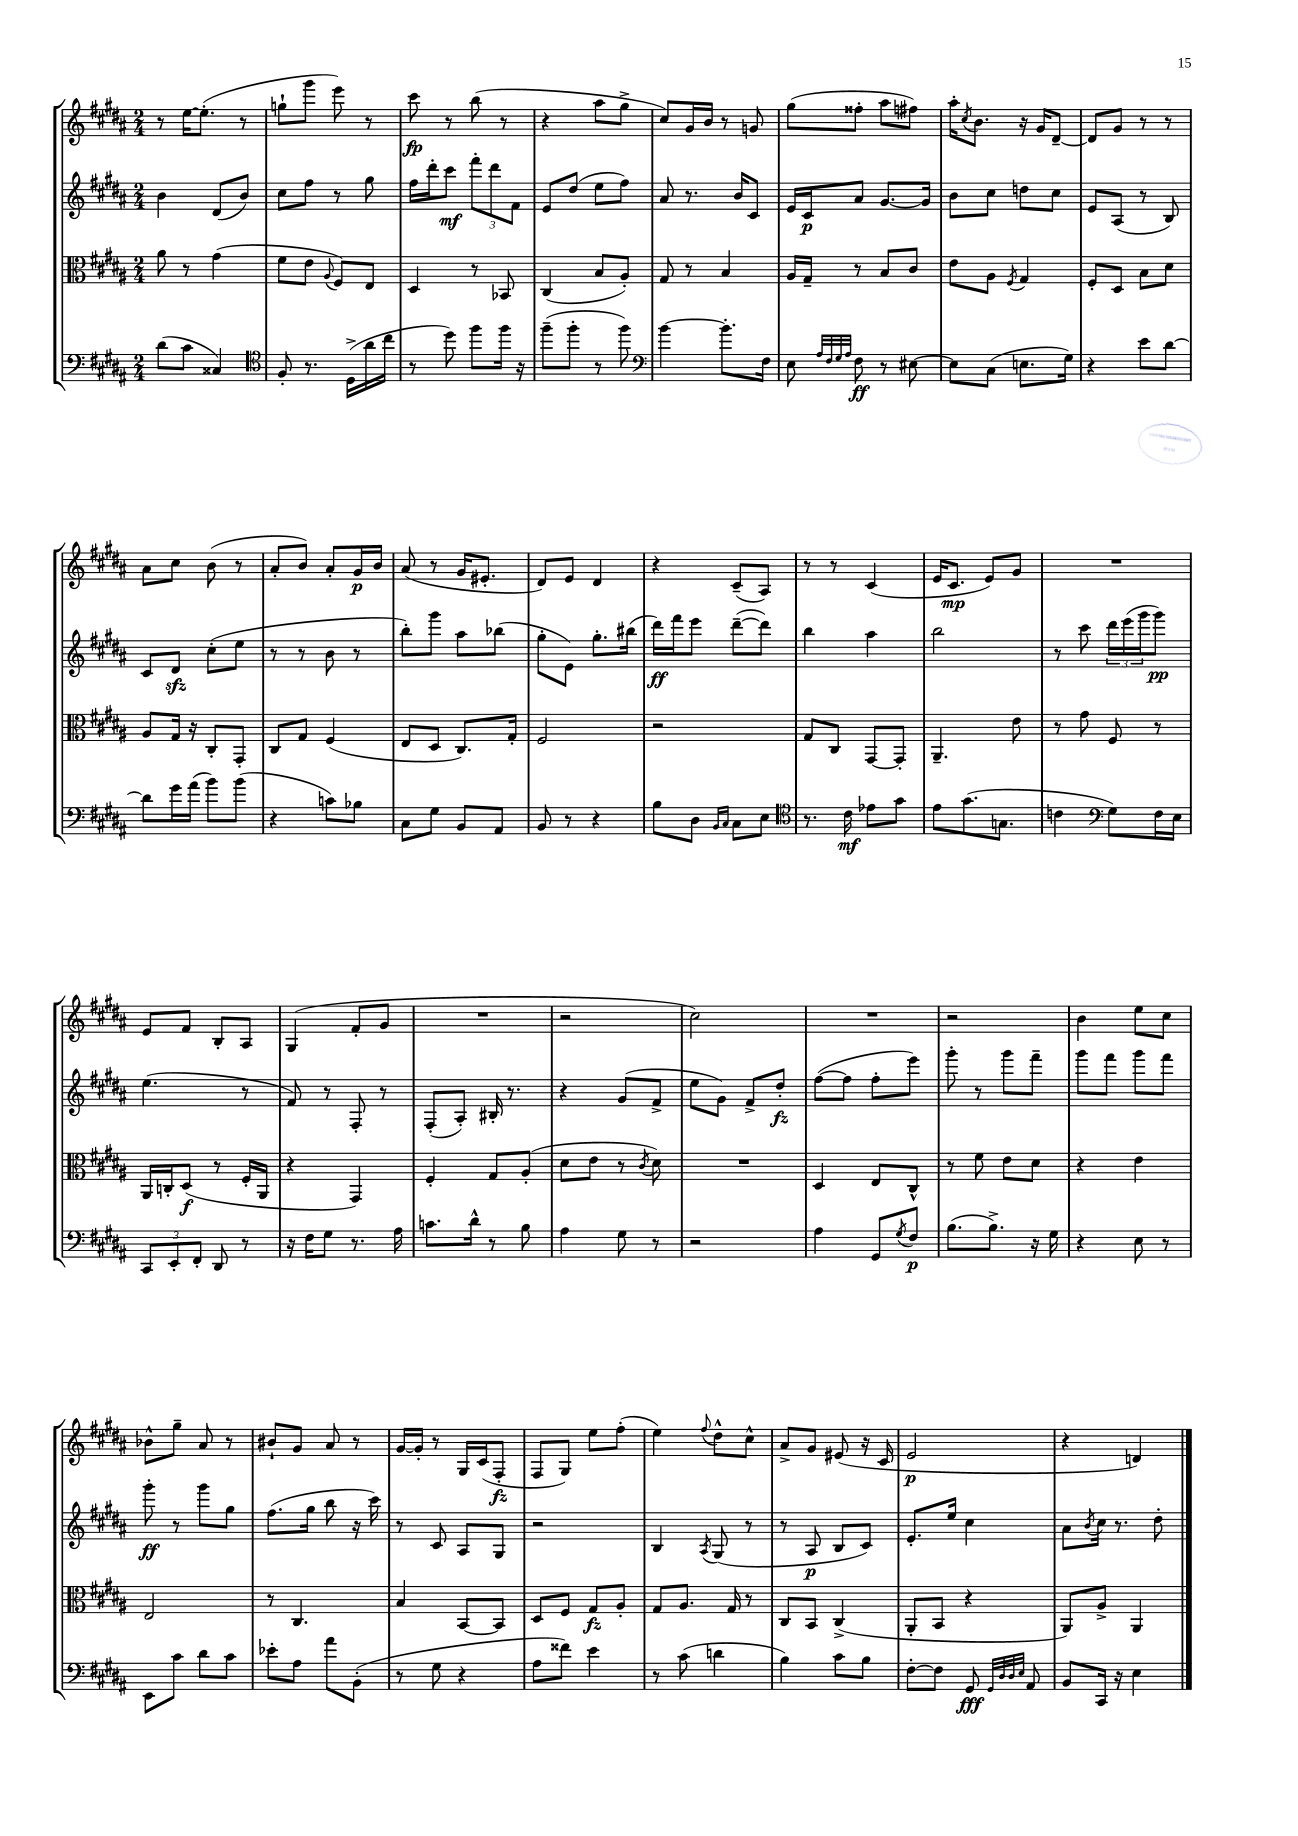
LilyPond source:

<<
\new StaffGroup <<
\new Staff = "s0" {
    \clef treble \key b \major \numericTimeSignature \time 2/4
    r8 e''16~ e''8.-.( r8 |
    g''8-! gis'''8 e'''8) r8 |
    cis'''8\fp r8 b''8( r8 |
    r4 ais''8 gis''8-> |
    cis''8) gis'16 b'16 r8 g'8 |
    gis''8( fisis''8-. ais''8 fis''8) |
    ais''16-. \acciaccatura { cis''8 } b'8. r16 gis'16 dis'8~-- |
    dis'8 gis'8 r8 r8 |
    ais'8 cis''8 b'8( r8 |
    ais'8-. b'8) ais'8-. gis'16\p b'16 |
    ais'8( r8 gis'16 eis'8.-. |
    dis'8) e'8 dis'4 |
    r4 cis'8--( ais8) |
    r8 r8 cis'4( |
    e'16 cis'8.\mp e'8) gis'8 |
    R2 |
    e'8 fis'8 b8-. ais8 |
    gis4( fis'8-. gis'8 |
    R2 |
    r2 |
    cis''2) |
    R2 |
    r2 |
    b'4 e''8 cis''8 |
    bes'8-^ gis''8-- ais'8 r8 |
    bis'8-! gis'8 ais'8 r8 |
    gis'16~ gis'16-. r8 gis16 cis'16( fis8-.\fz |
    fis8 gis8) e''8 fis''8-.( |
    e''4) \appoggiatura { fis''8 } dis''8-^ cis''8-^ |
    ais'8-> gis'8 eis'8( r16 cis'16 |
    e'2\p |
    r4 d'4) \bar "|." |
}
\new Staff = "s1" {
    \clef treble \key b \major \numericTimeSignature \time 2/4
    b'4 dis'8( b'8) |
    cis''8 fis''8 r8 gis''8 |
    fis''16 dis'''16-. cis'''8\mf \tuplet 3/2 { fis'''8-. dis'''8 fis'8 } |
    e'8 dis''8( e''8 fis''8) |
    ais'8 r8. b'16 cis'8 |
    e'16 cis'16\p ais'8 gis'8.~ gis'16 |
    b'8 cis''8 d''8 cis''8 |
    e'8 ais8( r8 b8) |
    cis'8 dis'8\sfz cis''8-.( e''8 |
    r8 r8 b'8 r8 |
    b''8-.) gis'''8 ais''8 bes''8( |
    gis''8-. e'8) gis''8.-. bis''16( |
    dis'''16\ff) fis'''16 e'''8 dis'''8~--( dis'''8) |
    b''4 ais''4 |
    b''2 |
    r8 cis'''8 \tuplet 3/2 { dis'''16 e'''16( gis'''16 } gis'''8\pp) |
    e''4.( r8 |
    fis'8) r8 fis8-. r8 |
    fis8-.( ais8-.) bis16-. r8. |
    r4 gis'8( fis'8-> |
    e''8 gis'8) fis'8-> dis''8-.\fz |
    fis''8~( fis''8 fis''8-. e'''8) |
    gis'''8-. r8 gis'''8 fis'''8-- |
    gis'''8 fis'''8 gis'''8 fis'''8 |
    gis'''8-.\ff r8 gis'''8 gis''8 |
    fis''8.( gis''16 b''8 r16 cis'''16) |
    r8 cis'8 ais8 gis8 |
    r2 |
    b4 \acciaccatura { ais8 } gis8( r8 |
    r8 ais8\p b8 cis'8) |
    e'8.-. e''16 cis''4 |
    ais'8 \acciaccatura { b'8 } cis''16 r8. dis''8-. \bar "|." |
}
\new Staff = "s2" {
    \clef alto \key b \major \numericTimeSignature \time 2/4
    ais'8 r8 gis'4( |
    fis'8 e'8 \appoggiatura { ais8 } fis8) e8 |
    dis4 r8 bes,8 |
    cis4( b8 ais8-.) |
    gis8 r8 b4 |
    ais16 gis16-- r8 b8 cis'8 |
    e'8 ais8 \acciaccatura { fis8 } gis4 |
    fis8-. dis8 b8 dis'8 |
    ais8 gis16 r16 cis8-. gis,8-. |
    cis8 gis8 fis4( |
    e8 dis8 cis8.) gis16-. |
    fis2 |
    r2 |
    gis8 cis8 gis,8~ gis,8-. |
    ais,4.-- e'8 |
    r8 gis'8 fis8 r8 |
    ais,16 c16-. dis8\f( r8 fis16-. ais,16 |
    r4 gis,4) |
    fis4-. gis8 ais8-.( |
    dis'8 e'8 r8 \acciaccatura { cis'8 } dis'8) |
    R2 |
    dis4 e8 cis8-^ |
    r8 fis'8 e'8 dis'8 |
    r4 e'4 |
    e2 |
    r8 cis4. |
    b4 b,8~ b,8 |
    dis8 fis8 gis8\fz ais8-. |
    gis8 ais8. gis16 r8 |
    cis8 b,8 cis4->( |
    ais,8-. b,8 r4 |
    ais,8) ais8-> ais,4 \bar "|." |
}
\new Staff = "s3" {
    \clef bass \key b \major \numericTimeSignature \time 2/4
    dis'8( cis'8 cisis4) |
    \clef tenor fis8-. r8. dis16->( ais'16 cis''16 |
    r8 dis''8) fis''8 fis''16 r16 |
    fis''8--( fis''8-. r8 fis''8) |
    \clef bass b'4~ b'8.-. fis16 |
    e8 \grace { ais32 fis32 gis32 ais32 } fis8\ff r8 eis8~ |
    eis8 cis8( e8. gis16) |
    r4 e'8 dis'8~ |
    dis'8 gis'16 ais'16( b'8) b'8( |
    r4 c'8) bes8 |
    cis8 gis8 b,8 ais,8 |
    b,8 r8 r4 |
    b8 dis8 \grace { b,16 cis16 } cis8 e8 |
    \clef tenor r8. cis'16\mf ees'8 gis'8 |
    e'8 gis'8.( g8. |
    c'4 \clef bass gis8) fis16 e16 |
    \tuplet 3/2 { cis,8 e,8-. fis,8-. } dis,8 r8 |
    r16 fis16 gis8 r8. ais16 |
    c'8. dis'16-^ r8 b8 |
    ais4 gis8 r8 |
    r2 |
    ais4 gis,8 \acciaccatura { gis8 } fis8\p |
    b8.( b8.->) r16 gis16 |
    r4 e8 r8 |
    e,8 cis'8 dis'8 cis'8 |
    ees'8-. ais8 ais'8 b,8-.( |
    r8 gis8 r4 |
    ais8 fisis'8) e'4 |
    r8 cis'8( d'4 |
    b4) cis'8 b8 |
    fis8~-. fis8 gis,8\fff \grace { gis,32 dis32 dis32 e32 } ais,8 |
    b,8 cis,16 r16 e4 \bar "|." |
}
>>
>>
\layout { \context { \Score \remove "Bar_number_engraver" } }
